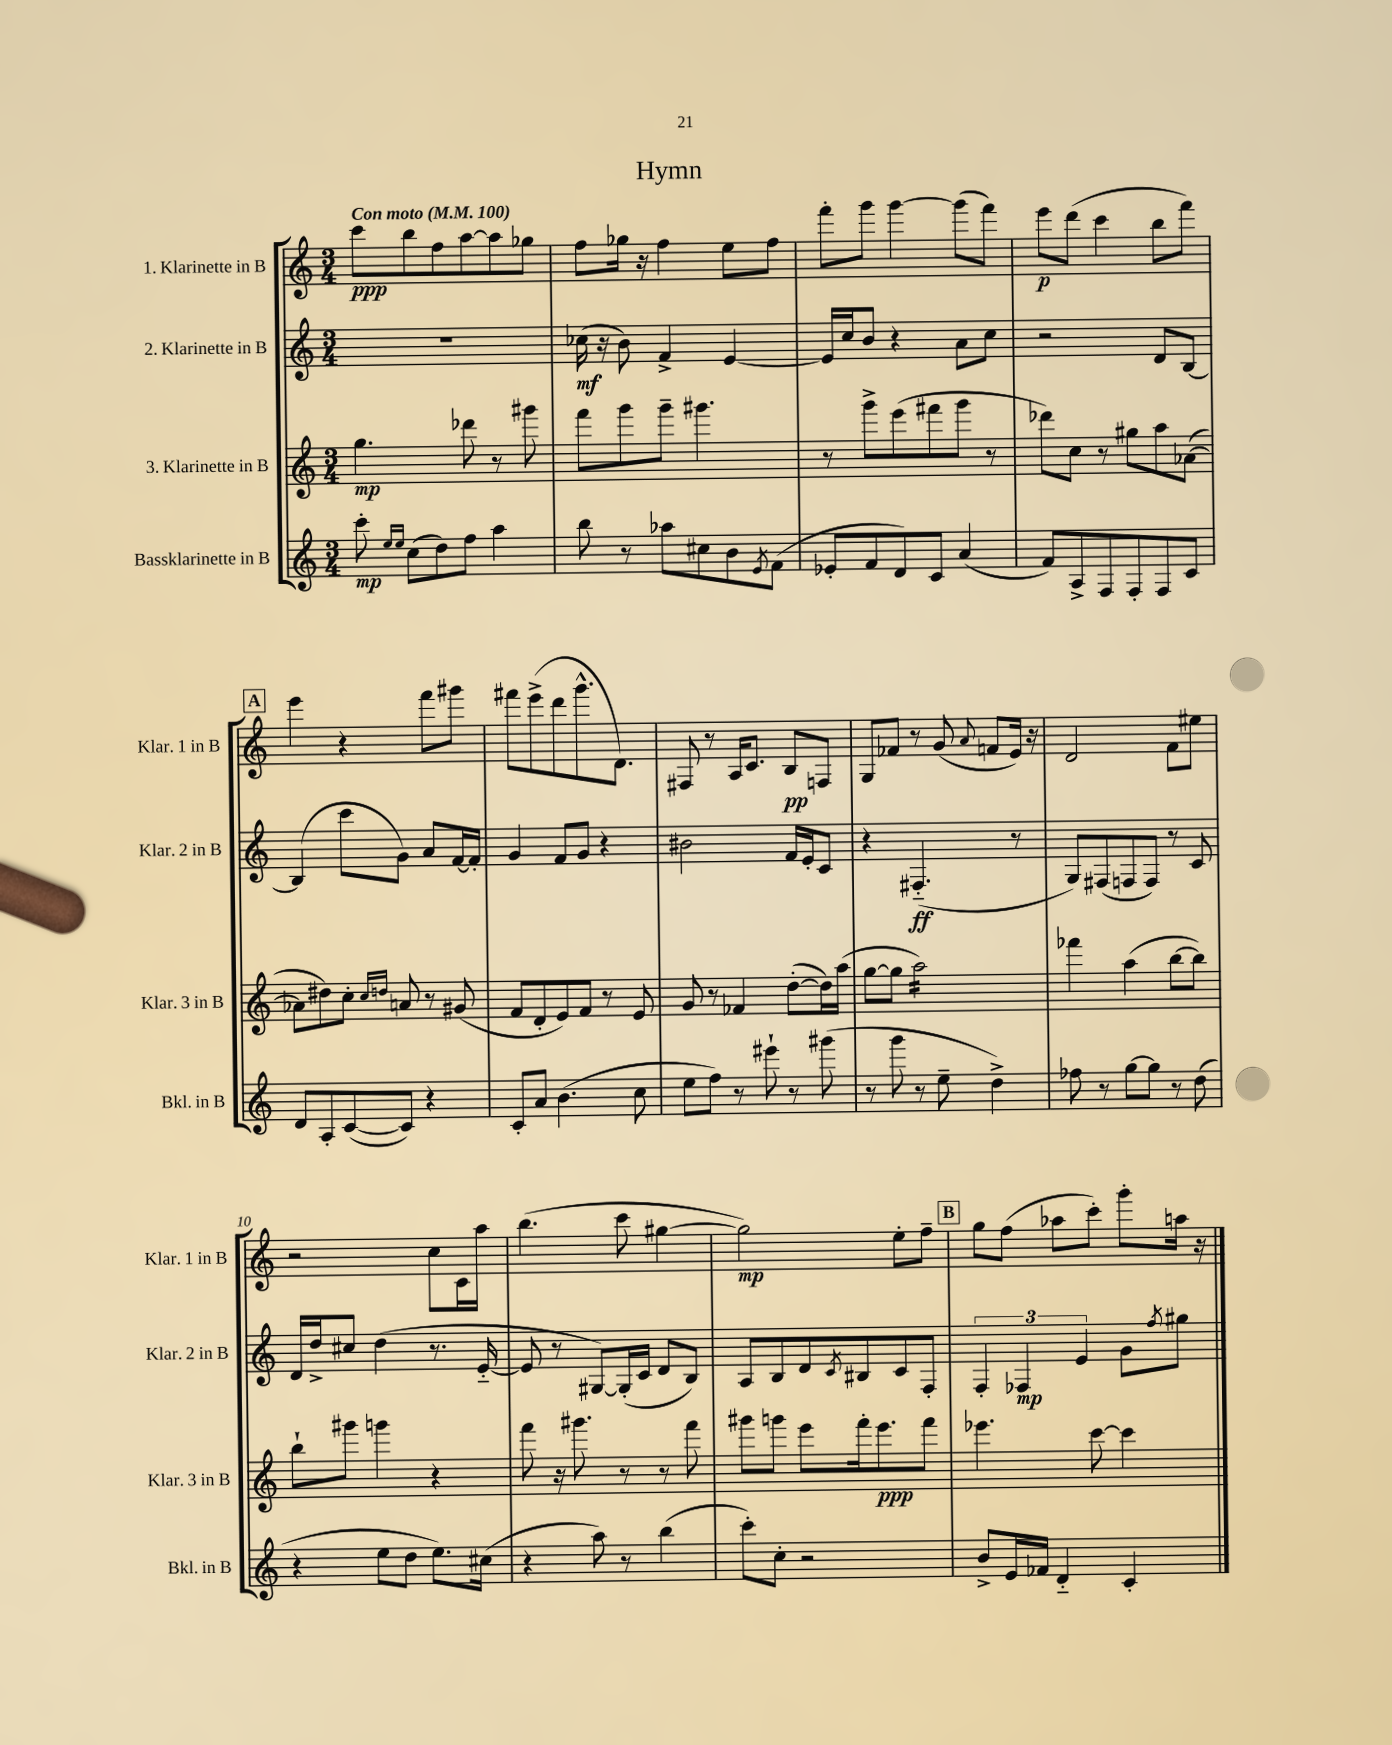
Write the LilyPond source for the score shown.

\header { title = "Hymn" }
<<
\new StaffGroup <<
\new Staff = "s0" \with { instrumentName = "1. Klarinette in B" shortInstrumentName = "Klar. 1 in B" } {
    \clef treble \key c \major \numericTimeSignature \time 3/4 \tempo "Con moto" 4 = 100
    c'''8\ppp b''8 f''8 a''8~ a''8 ges''8 |
    f''8 ges''16 r16 f''4 e''8 f''8 |
    f'''8-. g'''8 g'''4~ g'''8( f'''8) |
    e'''8\p d'''8( c'''4 b''8 f'''8) |
    \mark \markup { \box "A" } e'''4 r4 f'''8 gis'''8 |
    fis'''8 e'''8->( d'''8 g'''8.-^ d'8.) |
    fis8 r8 a16 c'8. b8\pp f8 |
    g8 fes'8 r8 g'8( \appoggiatura { a'8 } f'8 e'16) r16 |
    d'2 f'8 eis''8 |
    r2 c''8 c'16 a''16 |
    b''4.( c'''8 gis''4~ |
    gis''2\mp) e''8-. f''8-- |
    \mark \markup { \box "B" } g''8 f''8( aes''8 c'''8-.) g'''8-. a''16 r16 \bar "|." |
}
\new Staff = "s1" \with { instrumentName = "2. Klarinette in B" shortInstrumentName = "Klar. 2 in B" } {
    \clef treble \key c \major \numericTimeSignature \time 3/4
    R2. |
    ces''16\mf( r16 b'8) f'4-> e'4~ |
    e'16 c''16 b'8 r4 a'8 c''8 |
    r2 d'8 b8~ |
    \mark \markup { \box "A" } b4( c'''8 g'8) a'8 f'16~ f'16-. |
    g'4 f'8 g'8 r4 |
    bis'2 f'16 e'16-. c'8 |
    r4 fis4.-_\ff( r8 |
    g8) fis8( f8 f8) r8 c'8 |
    d'16 d''16-> cis''8 d''4( r8. e'16~-_ |
    e'8 r8 gis8~) gis16-.( c'16 d'8 b8) |
    a8 b8 d'8 \acciaccatura { c'8 } bis8 c'8 f8-. |
    \mark \markup { \box "B" } \tuplet 3/2 { f4-. fes4\mp e'4 } g'8 \acciaccatura { f''8 } gis''8 \bar "|." |
}
\new Staff = "s2" \with { instrumentName = "3. Klarinette in B" shortInstrumentName = "Klar. 3 in B" } {
    \clef treble \key c \major \numericTimeSignature \time 3/4
    g''4.\mp des'''8 r8 gis'''8 |
    f'''8 g'''8 g'''8-- gis'''4. |
    r8 g'''8-> e'''8( fis'''8 g'''8 r8 |
    des'''8) c''8 r8 gis''8 a''8 aes'8~( |
    \mark \markup { \box "A" } aes'8 dis''8) c''8-. \grace { c''16 d''16 } a'8 r8 gis'8( |
    f'8 d'8-. e'8) f'8 r8 e'8 |
    g'8 r8 fes'4 d''8~-.( d''16) a''16( |
    g''8~ g''8 a''2:16) |
    fes'''4 a''4( b''8~ b''8) |
    b''8-! gis'''8 g'''4 r4 |
    f'''8 r16 gis'''8. r8 r8 f'''8 |
    gis'''8 g'''8 e'''8 f'''16-. e'''8.\ppp f'''8 |
    \mark \markup { \box "B" } ees'''4. c'''8~ c'''4 \bar "|." |
}
\new Staff = "s3" \with { instrumentName = "Bassklarinette in B" shortInstrumentName = "Bkl. in B" } {
    \clef treble \key c \major \numericTimeSignature \time 3/4
    c'''8-.\mp \grace { e''16 e''16 } c''8( d''8) f''8 a''4 |
    b''8 r8 aes''8 cis''8 b'8 \acciaccatura { e'8 } f'8( |
    ees'8-. f'8 d'8) c'8 a'4( |
    f'8) a8-> f8 f8-. f8 c'8 |
    \mark \markup { \box "A" } d'8 a8-. c'8~( c'8) r4 |
    c'8-. a'8 b'4.( c''8 |
    e''8 f''8) r8 eis'''8-! r8 gis'''8( |
    r8 g'''8 r8 e''8-- d''4->) |
    fes''8 r8 g''8~ g''8 r8 d''8( |
    r4 e''8 d''8 e''8.) cis''16( |
    r4 a''8) r8 b''4( |
    c'''8-.) c''8-. r2 |
    \mark \markup { \box "B" } b'8-> e'16 fes'16 d'4-_ c'4-. \bar "|." |
}
>>
>>
